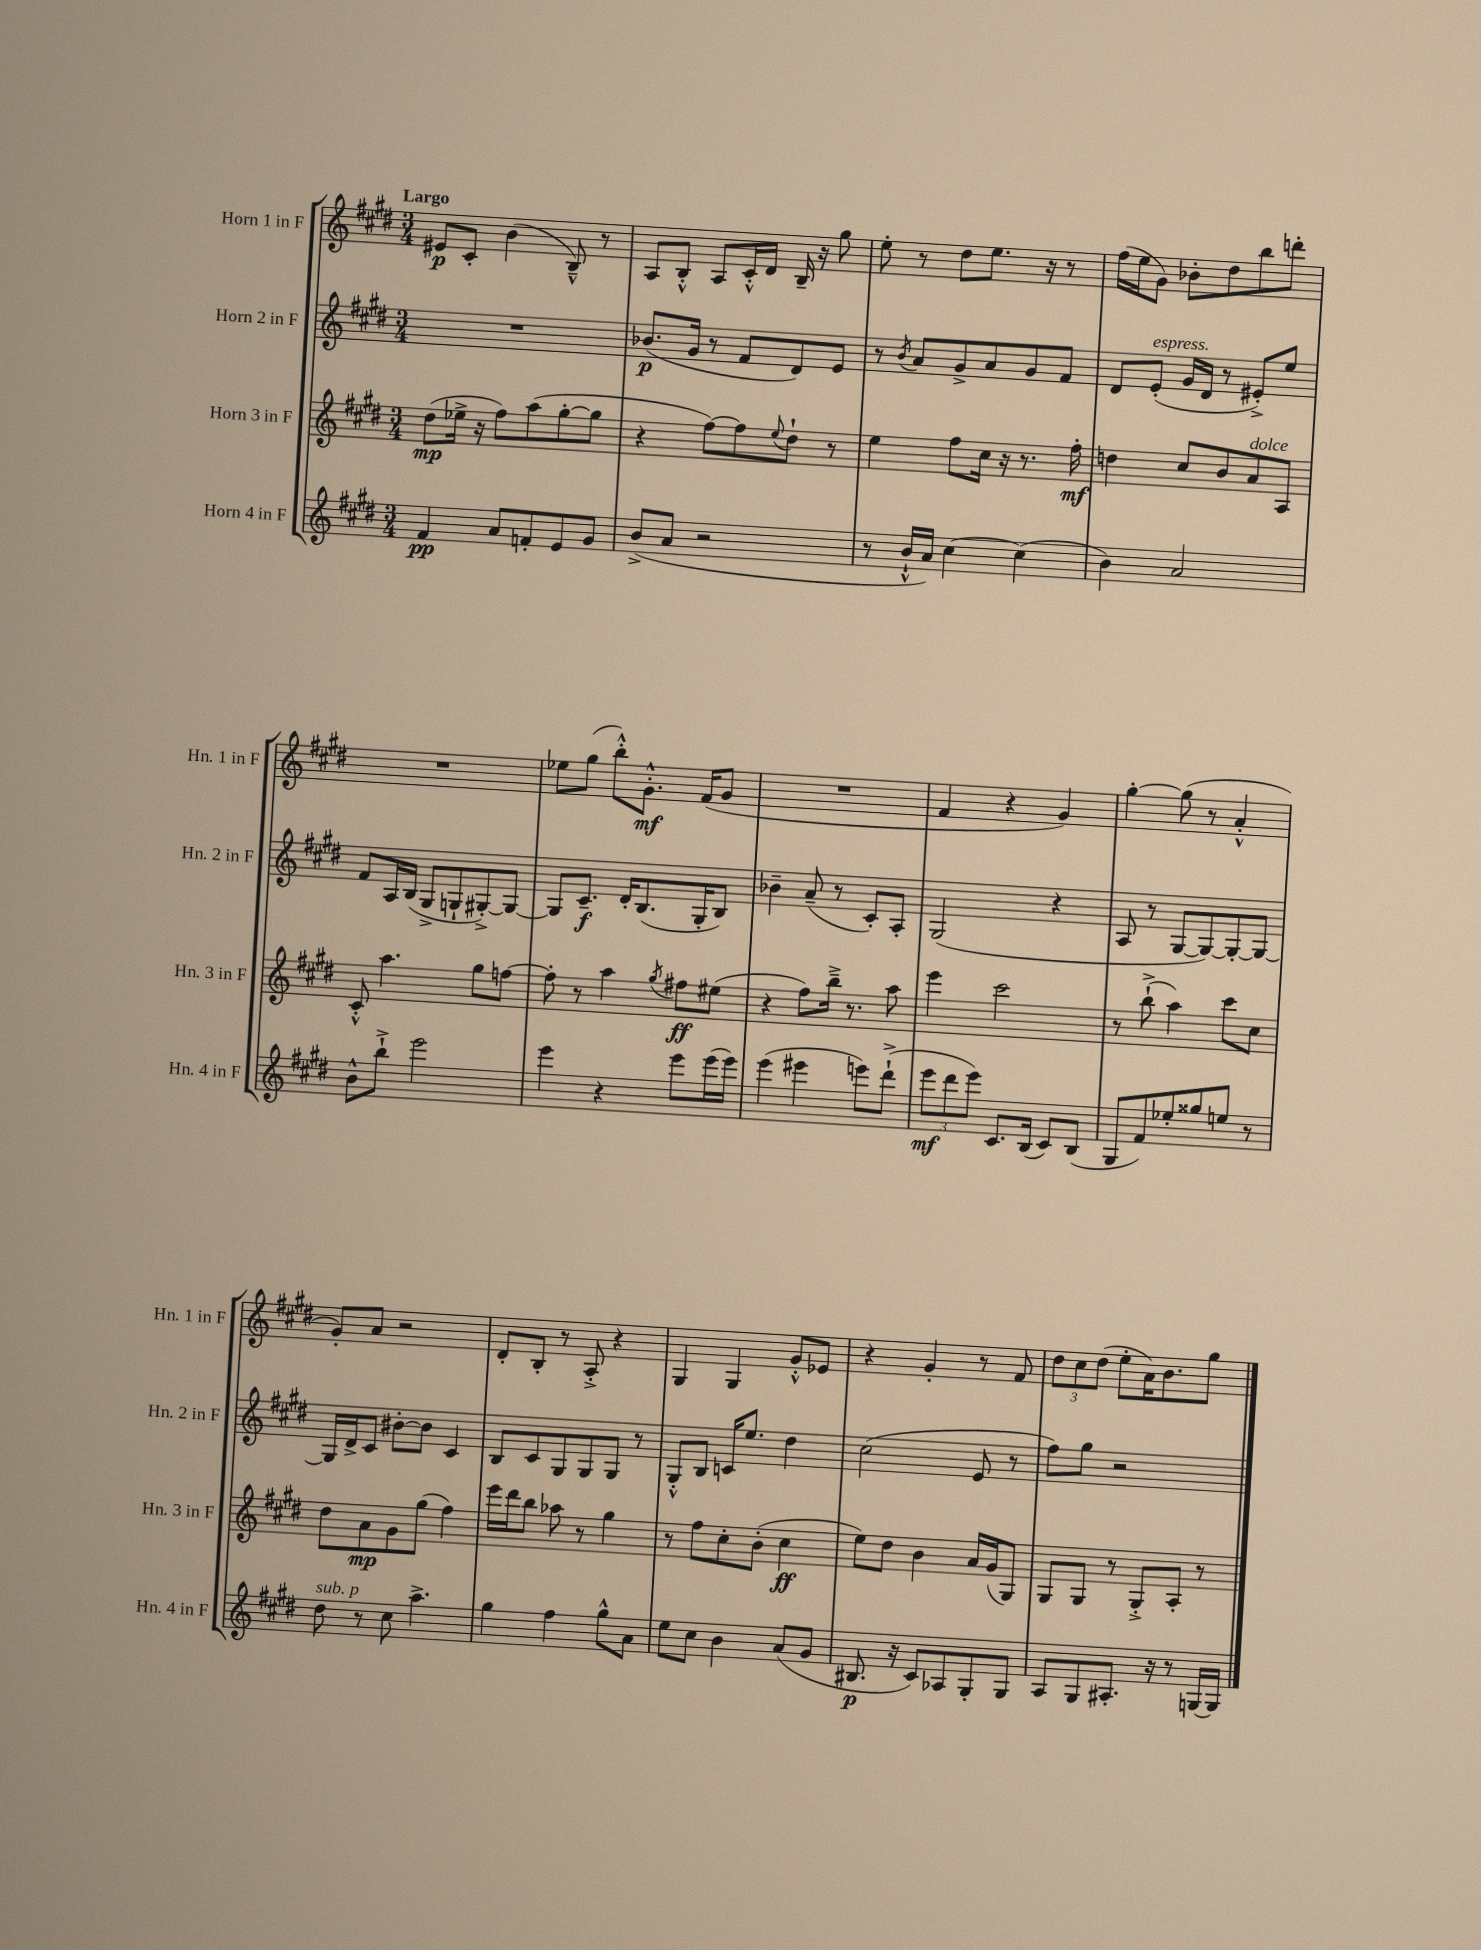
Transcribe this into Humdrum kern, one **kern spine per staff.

**kern	**kern	**kern	**kern
*staff4	*staff3	*staff2	*staff1
*clefG2	*clefG2	*clefG2	*clefG2
*k[f#c#g#d#]	*k[f#c#g#d#]	*k[f#c#g#d#]	*k[f#c#g#d#]
*M3/4	*M3/4	*M3/4	*M3/4
4f#	(8dd#	2.r	8e#
.	16ee-^	.	8c#'
.	16r	.	.
8a	8ff#)	.	(4b
8f'	(8aa	.	.
8e	[8gg#'	.	8B~^^)
8g#	8gg#]	.	8r
=	=	=	=
(8b^	4r	(8.b-	8A
8a	.	.	8B'^^
.	.	16g#	.
2r	[8ff#)	8r	8A
.	8ff#]	8f#	16c#'^^
.	.	.	16d#
.	8qqee	.	.
.	8dd#`	8d#)	16B~
.	.	.	16r
.	8r	8e	8gg#
=	=	=	=
8r	4ee	8r	8ee'
.	.	8qb	.
16b`^^	.	8a	8r
16a)	.	.	.
[4cc#	8ff#	8g#^	8dd#
.	16cc#	8a	8.ee
.	16r	.	.
(4cc#]	8.r	8g#	.
.	.	.	16r
.	.	8f#	8r
.	16ff#'	.	.
=	=	=	=
4b)	4dd	8d#	(16ff#
.	.	.	16ee
.	.	(8e'	8g#)
2a	8cc#	16g#	8b-'
.	.	16d#	.
.	8b	8r	8dd#
.	8a	8e#'^)	8bb
.	8A	8ee	8ddd'
=	=	=	=
8b^^	8c#'^^	8f#	2.r
8bb`^	4.aa	16A	.
.	.	(16B	.
2eee	.	8G#^	.
.	.	8G`	.
.	8gg#	[8G#'^)	.
.	[8ff	8G#_	.
=	=	=	=
4eee	8ff']	8G#]	8ee-
.	8r	8.c#~	(8gg#
4r	4aa	.	8bb'^^)
.	.	16d#'	.
.	.	(8.B	8.g#'^^
.	8qgg#	.	.
8eee	8ff#	.	.
.	.	16G#'	(16f#
(16eee	(8ee#	8B)	8g#
16eee)	.	.	.
=	=	=	=
(4eee	4r	4b-~	2.r
4eee#	8ff#)	(8a~	.
.	16bb~^	8r	.
.	8.r	.	.
8eee)	.	8c#')	.
(8ddd#`^	8aa	8A'	.
=	=	=	=
12eee	4eee	(2G#	4f#
12ddd#	.	.	.
12eee)	.	.	.
8.c#	2ccc#	.	4r
(16B	.	.	.
8c#)	.	4r	4g#)
(8B	.	.	.
=	=	=	=
8G#	8r	8A	[4gg#'
8f#)	(8bb`^	8r	.
8ee-'	4aa)	[8G#	(8gg#]
8gg##	.	8G#_)	8r
8ee	8ccc#	8G#'_	4a'^^
8r	8cc#	8G#_	.
=	=	=	=
8dd#	8dd#	16G#]	8g#')
.	.	16d#^	.
8r	8a	8c#	8a
8cc#	8g#	[8b#'	2r
4.aa^	(8gg#	8b#]	.
.	4ff#)	4c#	.
=	=	=	=
4gg#	16eee	8B	8d#'
.	16ddd#	.	.
.	8bb	8c#	8B'
4ff#	8aa-	8G#	8r
.	8r	8G#	8A'^
8gg#^^	4gg#	8G#	4r
8a	.	8r	.
=	=	=	=
8ee	8r	8G#'^^	4G#
8cc#	8ff#	8B	.
4b	8cc#'	16c	4G#
.	.	8.ee	.
.	(8b'	.	.
(8a	4cc#	4dd#	8g#'^^
8g#	.	.	8e-
=	=	=	=
8.B#	8ee)	(2cc#	4r
.	8dd#	.	.
16r	.	.	.
8c#)	4b	.	4g#'
8A-	.	.	.
8G#'	16a	8e	8r
.	(16g#	.	.
8G#	8G#)	8r	8f#
=	=	=	=
8A	8G#	8ff#)	12dd#
.	.	.	12cc#
8G#	8G#	8gg#	.
.	.	.	(12dd#
8.A#'	8r	2r	8ee'
.	8G#'^	.	16a)
16r	.	.	8.b
8r	8A'	.	.
[16G	8r	.	8gg#
16G]	.	.	.
==	==	==	==
*-	*-	*-	*-
